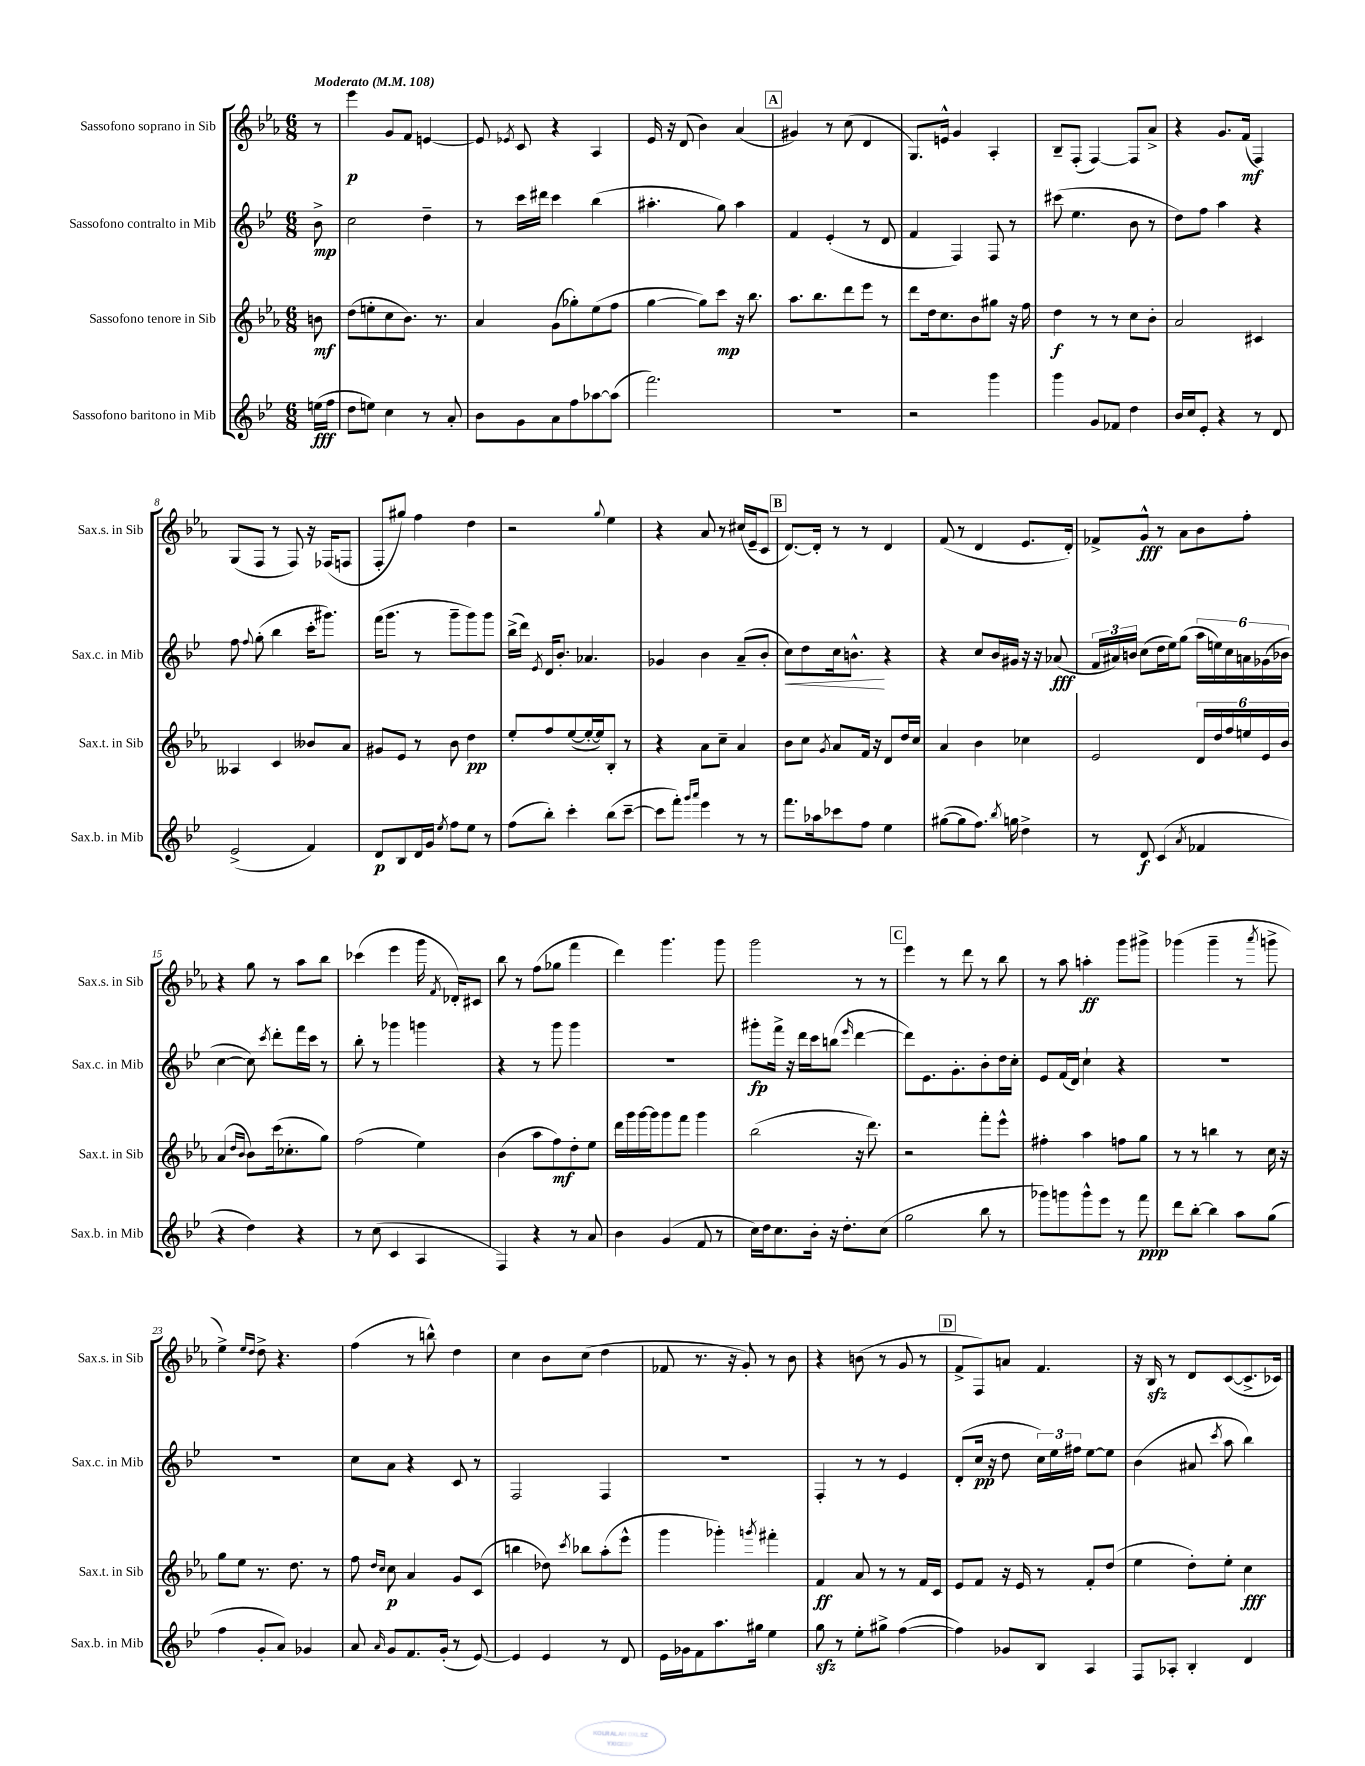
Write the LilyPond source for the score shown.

<<
\new StaffGroup <<
\new Staff = "s0" \with { instrumentName = "Sassofono soprano in Sib" shortInstrumentName = "Sax.s. in Sib" } {
    \clef treble \key ees \major \numericTimeSignature \time 6/8 \partial 8 \tempo "Moderato" 4 = 108
    \autoBeamOff r8 |
    ees'''4\p g'8[ f'8] e'4~ |
    e'8 \acciaccatura { ees'8 } c'8 r4 aes4 |
    ees'16 r16 d'8( bes'4) aes'4( |
    \mark \markup { \box "A" } gis'4) r8 c''8( d'4 |
    g8.[) e'16]-^ g'4 aes4-. |
    bes8[-- f8]-.( f4~) f8[ aes'8]-> |
    r4 g'8.[ f'16]\mf( f4) |
    g8[( f8] r8 f8) r16 fes16[( f8] |
    f8[-. gis''8]) f''4 d''4 |
    r2 \appoggiatura { g''8 } ees''4 |
    r4 aes'8 r8 cis''16[( ees'16-- c'8] |
    \mark \markup { \box "B" } d'8.[~) d'16]-. r8 r8 d'4 |
    f'8( r8 d'4 ees'8.[ d'16]-.) |
    fes'8[-> g'8]-^\fff r8 aes'8[ bes'8 f''8]-. |
    r4 g''8 r8 aes''8[ bes''8] |
    ces'''4( ees'''4 g'''16 \acciaccatura { f'8 } des'16[-.) cis'8] |
    bes''8 r8 f''8[( ges''8] f'''4 |
    d'''4) g'''4. g'''8 |
    g'''2 r8 r8 |
    \mark \markup { \box "C" } ees'''4 r8 d'''8 r8 bes''8 |
    r8 aes''8 a''4-.\ff g'''8[ gis'''8]-> |
    ges'''4( ges'''4-- r8 \acciaccatura { aes'''8 } g'''8-> |
    ees''4->) \grace { ees''16[ d''16] } d''8-> r4. |
    f''4( r8 b''8-^) d''4 |
    c''4 bes'8[ c''8]( d''4 |
    fes'8 r8. r16 g'8-.) r8 bes'8 |
    r4 b'8( r8 g'8 r8 |
    \mark \markup { \box "D" } f'8[-> f8) a'8] f'4. |
    r16 bes16\sfz r8 d'8[ c'8~( c'8.-> ces'16]) \bar "|." |
}
\new Staff = "s1" \with { instrumentName = "Sassofono contralto in Mib" shortInstrumentName = "Sax.c. in Mib" } {
    \clef treble \key bes \major \numericTimeSignature \time 6/8 \partial 8
    \autoBeamOff bes'8->\mp |
    c''2 d''4-- |
    r8 c'''16[ dis'''16] c'''4 bes''4( |
    ais''4.-. g''8) ais''4 |
    \mark \markup { \box "A" } f'4 ees'4-.( r8 d'8 |
    f'4 f4) f8 r8 |
    cis'''8( ees''4. bes'8 r8 |
    d''8[) f''8] a''4 r4 |
    f''8 \appoggiatura { f''8 } g''8-.( bes''4 c'''16[-. gis'''8.]) |
    f'''16[( g'''8.] r8 g'''8[-- g'''8) g'''8] |
    bes''16[->( d'''16]) \acciaccatura { ees'8 } d'16[ bes'8.]-. aes'4. |
    ges'4 bes'4 a'8[--( bes'8]-. |
    \mark \markup { \box "B" } c''8[\<) d''8 c''16 b'8.]-^\! r4 |
    r4 c''8[ bes'16 gis'16] r16 r16 aes'8\fff( |
    \tuplet 3/2 { f'16[ ais'16) b'16] } c''8[( d''16 ees''16) g''8]( \tuplet 6/4 { a''16[ e''16) c''16 a'16 ges'16( bes'16] } |
    c''4~ c''8) \acciaccatura { c'''8 } d'''8[-. f'''16 c'''16] r8 |
    bes''8-. r8 ges'''4 g'''4 |
    r4 r8 g'''8 g'''4 |
    R2. |
    gis'''8[-.\fp f'''16]-> r16 d'''16[ c'''16 b''8]( \grace { ees'''16 } d'''4~ |
    \mark \markup { \box "C" } d'''8[) ees'8. g'8.-. bes'8-. d''16 c''16]-. |
    ees'8[ f'16( d'16]) c''4-! r4 |
    R2. |
    R2. |
    c''8[ a'8] r4 c'8 r8 |
    f2 f4 |
    r2. |
    f4-. r8 r8 ees'4 |
    \mark \markup { \box "D" } d'8[-.( c''16]\pp r16 d''8 \tuplet 3/2 { c''16[) ees''16 fis''16] } ees''8[~ ees''8] |
    bes'4( ais'8 \acciaccatura { c'''8 } a''8 bes''4) \bar "|." |
}
\new Staff = "s2" \with { instrumentName = "Sassofono tenore in Sib" shortInstrumentName = "Sax.t. in Sib" } {
    \clef treble \key ees \major \numericTimeSignature \time 6/8 \partial 8
    \autoBeamOff b'8\mf |
    d''8[( e''8-. c''8 bes'8.]) r8. |
    aes'4 g'8[( ges''8-.) ees''8( f''8] |
    g''4~ g''8[) c'''8]\mp r16 bes''8. |
    \mark \markup { \box "A" } aes''8.[ bes''8. d'''8 ees'''8] r8 |
    d'''8[ d''16 c''8. bes'8 gis''8] r16 f''16 |
    d''4\f r8 r8 c''8[ bes'8]-. |
    aes'2 cis'4 |
    aeses4 c'4 beses'8[ aes'8] |
    gis'8[ ees'8] r8 bes'8 d''4\pp |
    ees''8[-. f''8 ees''8~( ees''16~-. ees''16) bes8]-. r8 |
    r4 aes'8[ c''8]-- aes'4 |
    \mark \markup { \box "B" } bes'8[ c''8] \acciaccatura { g'8 } aes'8[ f'16] r16 d'8[ d''16 c''16] |
    aes'4 bes'4 ces''4 |
    ees'2 \tuplet 6/4 { d'16[ d''16 f''16 e''16 ees'16 bes'16] } |
    aes'4( \grace { d''16[ bes'16] } bes'8[) c'''16( ces''8.-. g''8]) |
    f''2( ees''4) |
    bes'4( aes''8[ f''8\mf) d''8-. ees''8] |
    d'''16[ g'''16 g'''16~ g'''16 g'''8 f'''8] g'''4 |
    bes''2( r16 d'''8.) |
    \mark \markup { \box "C" } r2 f'''8[-. ees'''8]-^ |
    fis''4-. aes''4 f''8[ g''8] |
    r8 r8 b''4 r8 c''16 r16 |
    g''8[ ees''8] r8. d''8. r8 |
    f''8 \grace { d''16[ c''16] } c''8\p aes'4 g'8[ c'8]( |
    b''4 des''8) \acciaccatura { c'''8 } bes''8[ aes''8-.( ees'''8]-^ |
    g'''4 ges'''4-.) \acciaccatura { g'''8 } fis'''4-. |
    f'4\ff aes'8 r8 r8 f'16[ c'16] |
    \mark \markup { \box "D" } ees'8[ f'8] r16 ees'16 r8 f'8[-. d''8]( |
    ees''4 d''8[-.) ees''8]-. c''4\fff \bar "|." |
}
\new Staff = "s3" \with { instrumentName = "Sassofono baritono in Mib" shortInstrumentName = "Sax.b. in Mib" } {
    \clef treble \key bes \major \numericTimeSignature \time 6/8 \partial 8
    \autoBeamOff e''16[\fff( f''16] |
    d''8[ e''8]) c''4 r8 a'8-. |
    bes'8[ g'8 a'8 f''8 aes''8~ aes''8]( |
    f'''2.) |
    \mark \markup { \box "A" } R2. |
    r2 g'''4 |
    g'''4 g'8[ fes'8] d''4 |
    bes'16[ c''16 ees'8]-. r4 r8 d'8 |
    ees'2->( f'4) |
    d'8[\p bes8 d'16 g'16] \acciaccatura { ees''8 } f''8[ ees''8] r8 |
    f''8[( bes''8]-.) c'''4-. bes''8[( c'''8]~-- |
    c'''8[ f'''8]-.) \grace { g'''16[ a'''16] } ees'''4 r8 r8 |
    \mark \markup { \box "B" } f'''8.[ aes''16 ces'''8 f''8] ees''4 |
    gis''8[~( gis''8 f''8.]) \acciaccatura { bes''8 } g''16 d''4-> |
    r8 d'8\f c'4( \acciaccatura { a'8 } fes'4 |
    r4 d''4) r4 |
    r8 c''8( c'4 a4 |
    f4) r4 r8 a'8 |
    bes'4 g'4( f'8 r8 |
    c''16[) d''16 c''8. bes'16]-. r16 d''8.[-. c''8]( |
    \mark \markup { \box "C" } g''2 bes''8 r8 |
    ges'''8[) g'''8 g'''8-^ ees'''8] r8 f'''8\ppp |
    d'''8[ bes''8]~-. bes''4 a''8[ g''8]( |
    f''4 g'8[-. a'8]) ges'4 |
    a'8 \grace { a'16 } g'8[ f'8. g'16]-.( r8 ees'8~) |
    ees'4 ees'4 r8 d'8 |
    ees'16[ ges'16 f'8 a''8. gis''16] ees''4 |
    g''8\sfz r8 ees''8[-. gis''8]-> f''4~( |
    \mark \markup { \box "D" } f''4) ges'8[ bes8] a4 |
    f8[ aes8]-. bes4-. d'4 \bar "|." |
}
>>
>>
